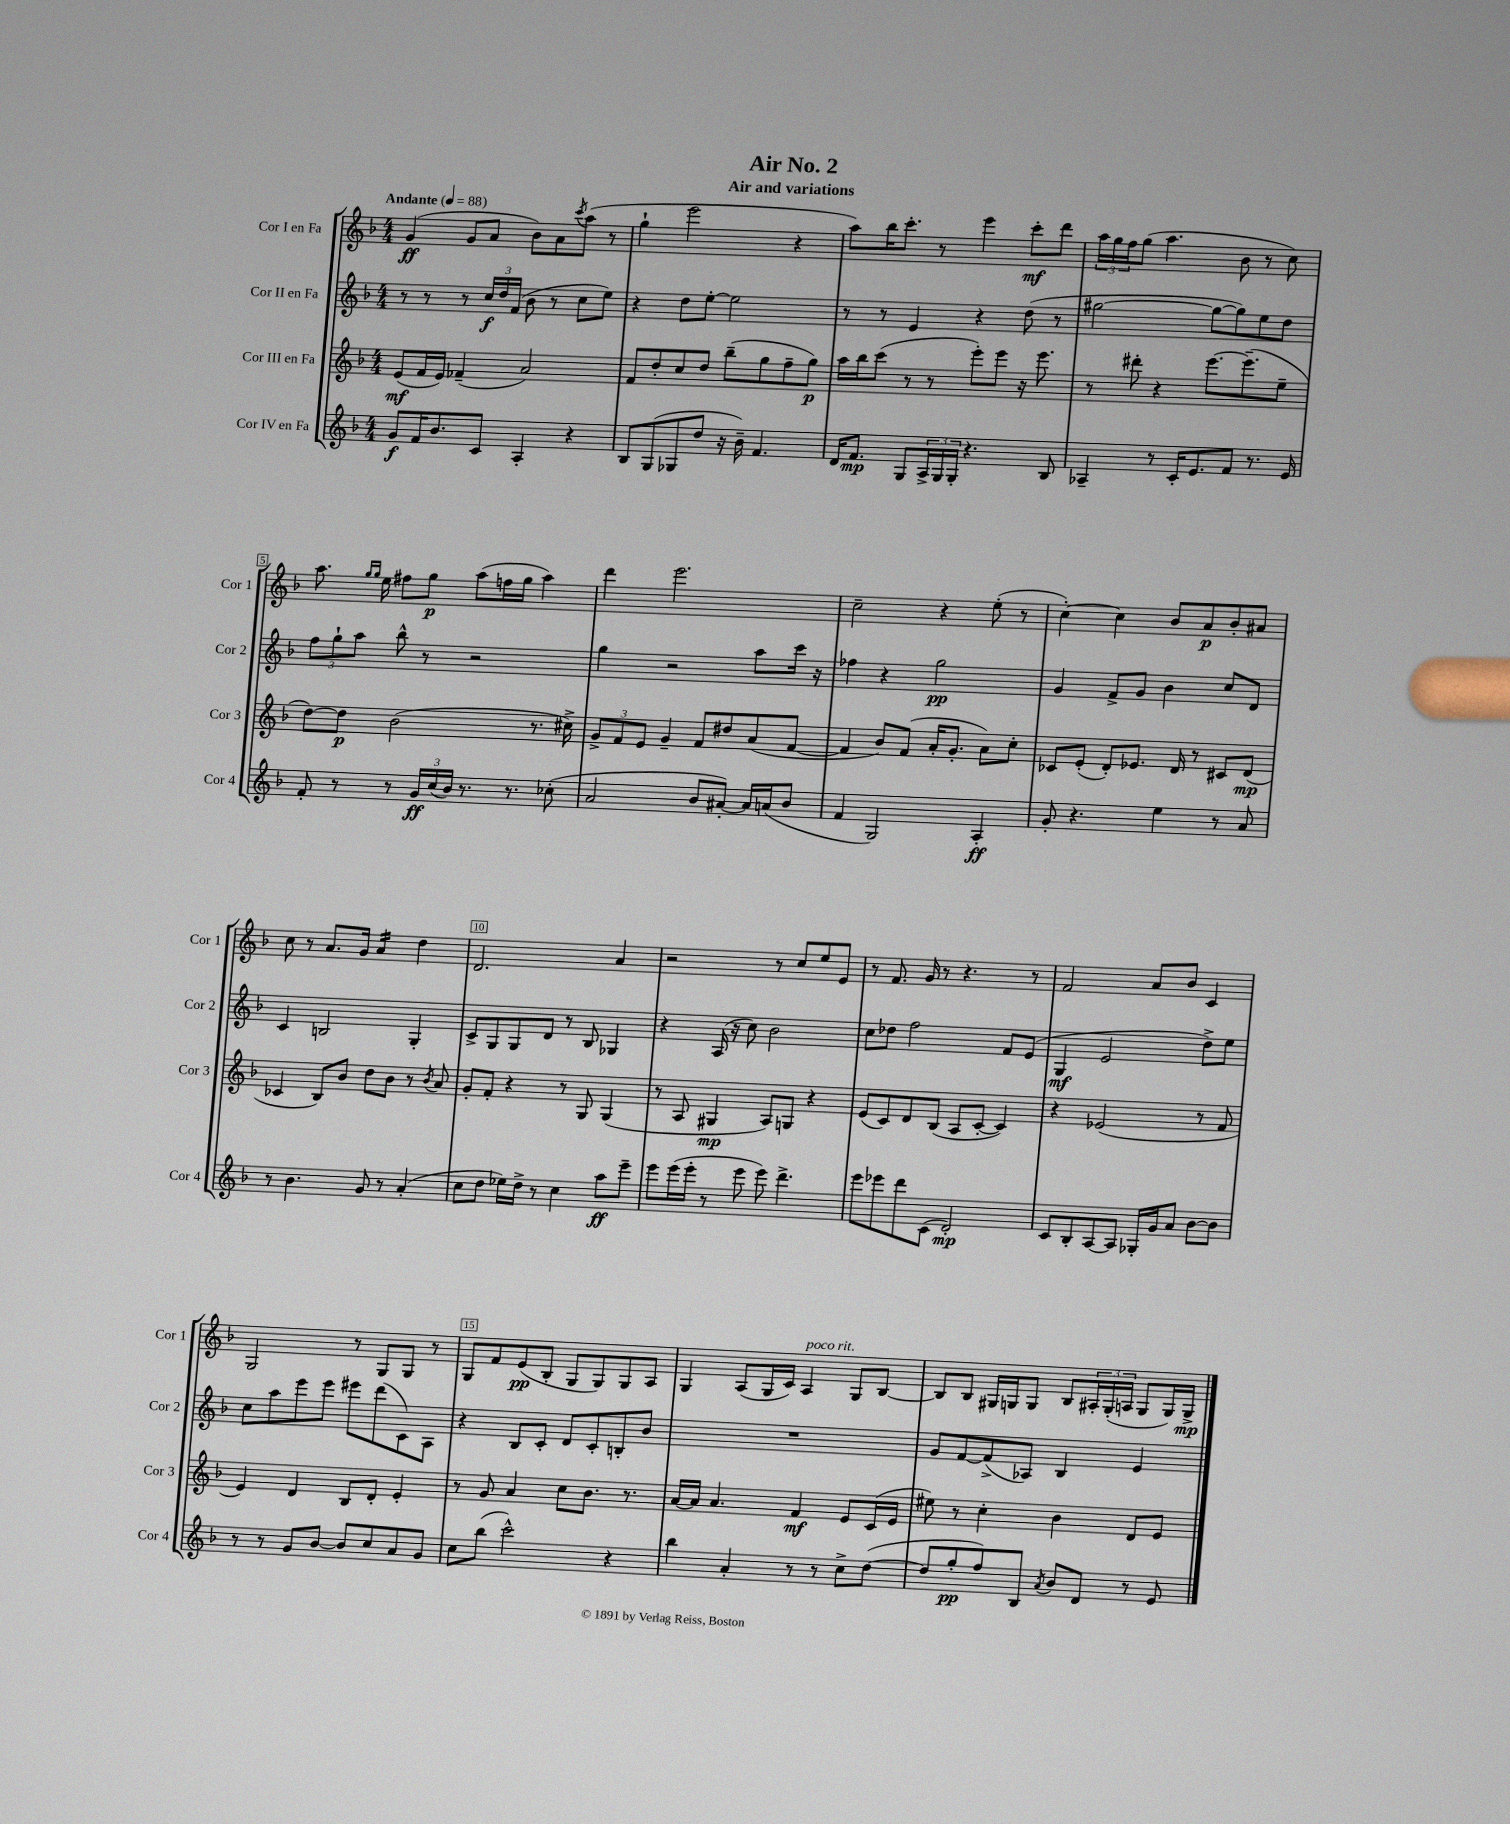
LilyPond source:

\header { title = "Air No. 2" subtitle = "Air and variations" }
<<
\new StaffGroup <<
\new Staff = "s0" \with { instrumentName = "Cor I en Fa" shortInstrumentName = "Cor 1" } {
    \clef treble \key f \major \numericTimeSignature \time 4/4 \tempo "Andante" 4 = 88
    g'4\ff( g'8 a'8 bes'8) a'8 \acciaccatura { c'''8 } a''8( r8 |
    g''4-! e'''2 r4 |
    a''8) bes''16 c'''8.-. r8 e'''4 c'''8-.\mf d'''8 |
    \tuplet 3/2 { a''16 g''16 f''16 } g''8( a''4. bes'8 r8 c''8) |
    a''8. \grace { g''16 g''16 } e''16 fis''8 g''8\p a''8( f''16 g''16 a''4) |
    d'''4 e'''2. |
    c''2-- r4 e''8-.( r8 |
    c''4~-.) c''4 bes'8 a'8\p bes'8-. ais'8 |
    c''8 r8 a'8. g'16 a'4:16 d''4 |
    d'2. a'4 |
    r2 r8 c''8 e''8 e'8 |
    r8 f'8. g'16 r8 r4. r8 |
    f'2 a'8 bes'8 c'4 |
    g2 r8 g8 g8 r8 |
    g8 f'8 e'8\pp( bes8-. g8 g8) g8 a8 |
    g4 a8( g16 c'16) a4^\markup { \italic "poco rit." } g8 bes8~ |
    bes8 bes8 gis16 g16 g8 bes8 \tuplet 3/2 { ais16-. g16-.( a16 } g8 g16) g16->\mp \bar "|." |
}
\new Staff = "s1" \with { instrumentName = "Cor II en Fa" shortInstrumentName = "Cor 2" } {
    \clef treble \key f \major \numericTimeSignature \time 4/4
    r8 r8 r8 \tuplet 3/2 { c''16\f d''16 f'16( } bes'8 r8 c''8 e''8) |
    r4 d''8 e''8~-. e''2 |
    r8 r8 e'4 r4 d''8( r8 |
    gis''2~ gis''8~ gis''8) e''8 d''8 |
    \tuplet 3/2 { f''8 g''8-! a''8 } bes''8-^ r8 r2 |
    g''4 r2 a''8 c'''16 r16 |
    fes''4 r4 g''2\pp |
    g'4 f'8-> g'8 bes'4 c''8 d'8 |
    c'4 b2 g4-. |
    c'8-> g8 g8 d'8 r8 bes8 ges4 |
    r4 a16( r16 c''8) bes'2 |
    c''8 des''8 f''2 f'8 e'8( |
    g4\mf e'2 d''8->) e''8 |
    c''8 a''8 e'''8 e'''8 eis'''8 d'''8( c'8) a8 |
    r4 bes8 c'8-. d'8 c'8-. b8-. bes'8 |
    R1 |
    g'8 f'8~ f'8->( aes8) bes4 e'4 \bar "|." |
}
\new Staff = "s2" \with { instrumentName = "Cor III en Fa" shortInstrumentName = "Cor 3" } {
    \clef treble \key f \major \numericTimeSignature \time 4/4
    e'8\mf( f'16 e'16) fes'4--( a'2) |
    f'8 d''8-. c''8 d''8 bes''8--( g''8 f''8-- g''8\p) |
    a''16 bes''16 c'''8( r8 r8 e'''8-.) e'''8 r16 e'''8. |
    r8 dis'''8-. r4 e'''8.~ e'''8.--( e''8-- |
    d''8~) d''8\p bes'2( r8. cis''16->) |
    \tuplet 3/2 { g'8-> f'8 e'8 } g'4-- f'8 dis''8 a'8( f'8~ |
    f'4 bes'8) f'8( a'16-. g'8.-. a'8) c''8-. |
    ces'8 e'8-.( d'8-.) ees'8. d'16 r8 cis'8 d'8\mp( |
    ces'4 bes8) bes'8 d''8 bes'8 r8 \acciaccatura { bes'8 } a'8 |
    g'8-. f'8-. r4 r8 g8 g4( |
    r8 a8 gis4\mp a8) g8 r4 |
    e'8( c'8) d'8 bes8( a8 c'8~-. c'4) |
    r4 ees'2( r8 f'8 |
    e'4) d'4 bes8 d'8-. e'4-. |
    r8 g'8 a'4 c''8 bes'8. r8. |
    a'16~ a'16 a'4. f'4\mf e'8 c'16( e'16 |
    eis''8) r8 c''4-. bes'4 d'8 e'8 \bar "|." |
}
\new Staff = "s3" \with { instrumentName = "Cor IV en Fa" shortInstrumentName = "Cor 4" } {
    \clef treble \key f \major \numericTimeSignature \time 4/4
    g'8\f f'16 bes'8. c'8 a4-. r4 |
    bes8 g8( ges8 d''8 r16 bes'16--) f'4. |
    d'16 f'8.\mp g8 \tuplet 3/2 { a16-> g16 g16-. } r4. bes8 |
    aes4-- r8 c'16-. e'8. f'8 r8. e'16 |
    f'8-. r8 r8 \tuplet 3/2 { g'16\ff c''16( bes'16) } r8. r8. ces''8-.( |
    a'2 bes'8 ais'8~-.) ais'16 a'16( bes'8 |
    f'4 g2) a4-.\ff |
    g'8-. r4. e''4 r8 a'8 |
    r8 bes'4. g'8 r8 a'4-.( |
    c''8 d''8 ees''16) d''16-> r8 c''4 a''8\ff e'''8-- |
    e'''8 e'''16( e'''16-. r8 e'''8 e'''8) d'''4.-> |
    e'''8 ees'''8 d'''8 c'8( d'2-.\mp) |
    c'8 bes8-. a8~ a8 ges16-. g'16 a'8 bes'8~ bes'8 |
    r8 r8 g'8 bes'8~ bes'8 c''8 a'8 g'8 |
    c''8 bes''8( c'''2-^) r4 |
    bes''4 a'4-. r8 r8 c''8-> d''8~( |
    d''8 g''8-.\pp f''8) bes8 \acciaccatura { a'8 } bes'8 d'8 r8 e'8 \bar "|." |
}
>>
>>
\layout { \context { \Score \override BarNumber.break-visibility = ##(#f #t #t) barNumberVisibility = #(every-nth-bar-number-visible 5) \override BarNumber.stencil = #(make-stencil-boxer 0.1 0.3 ly:text-interface::print) } }
